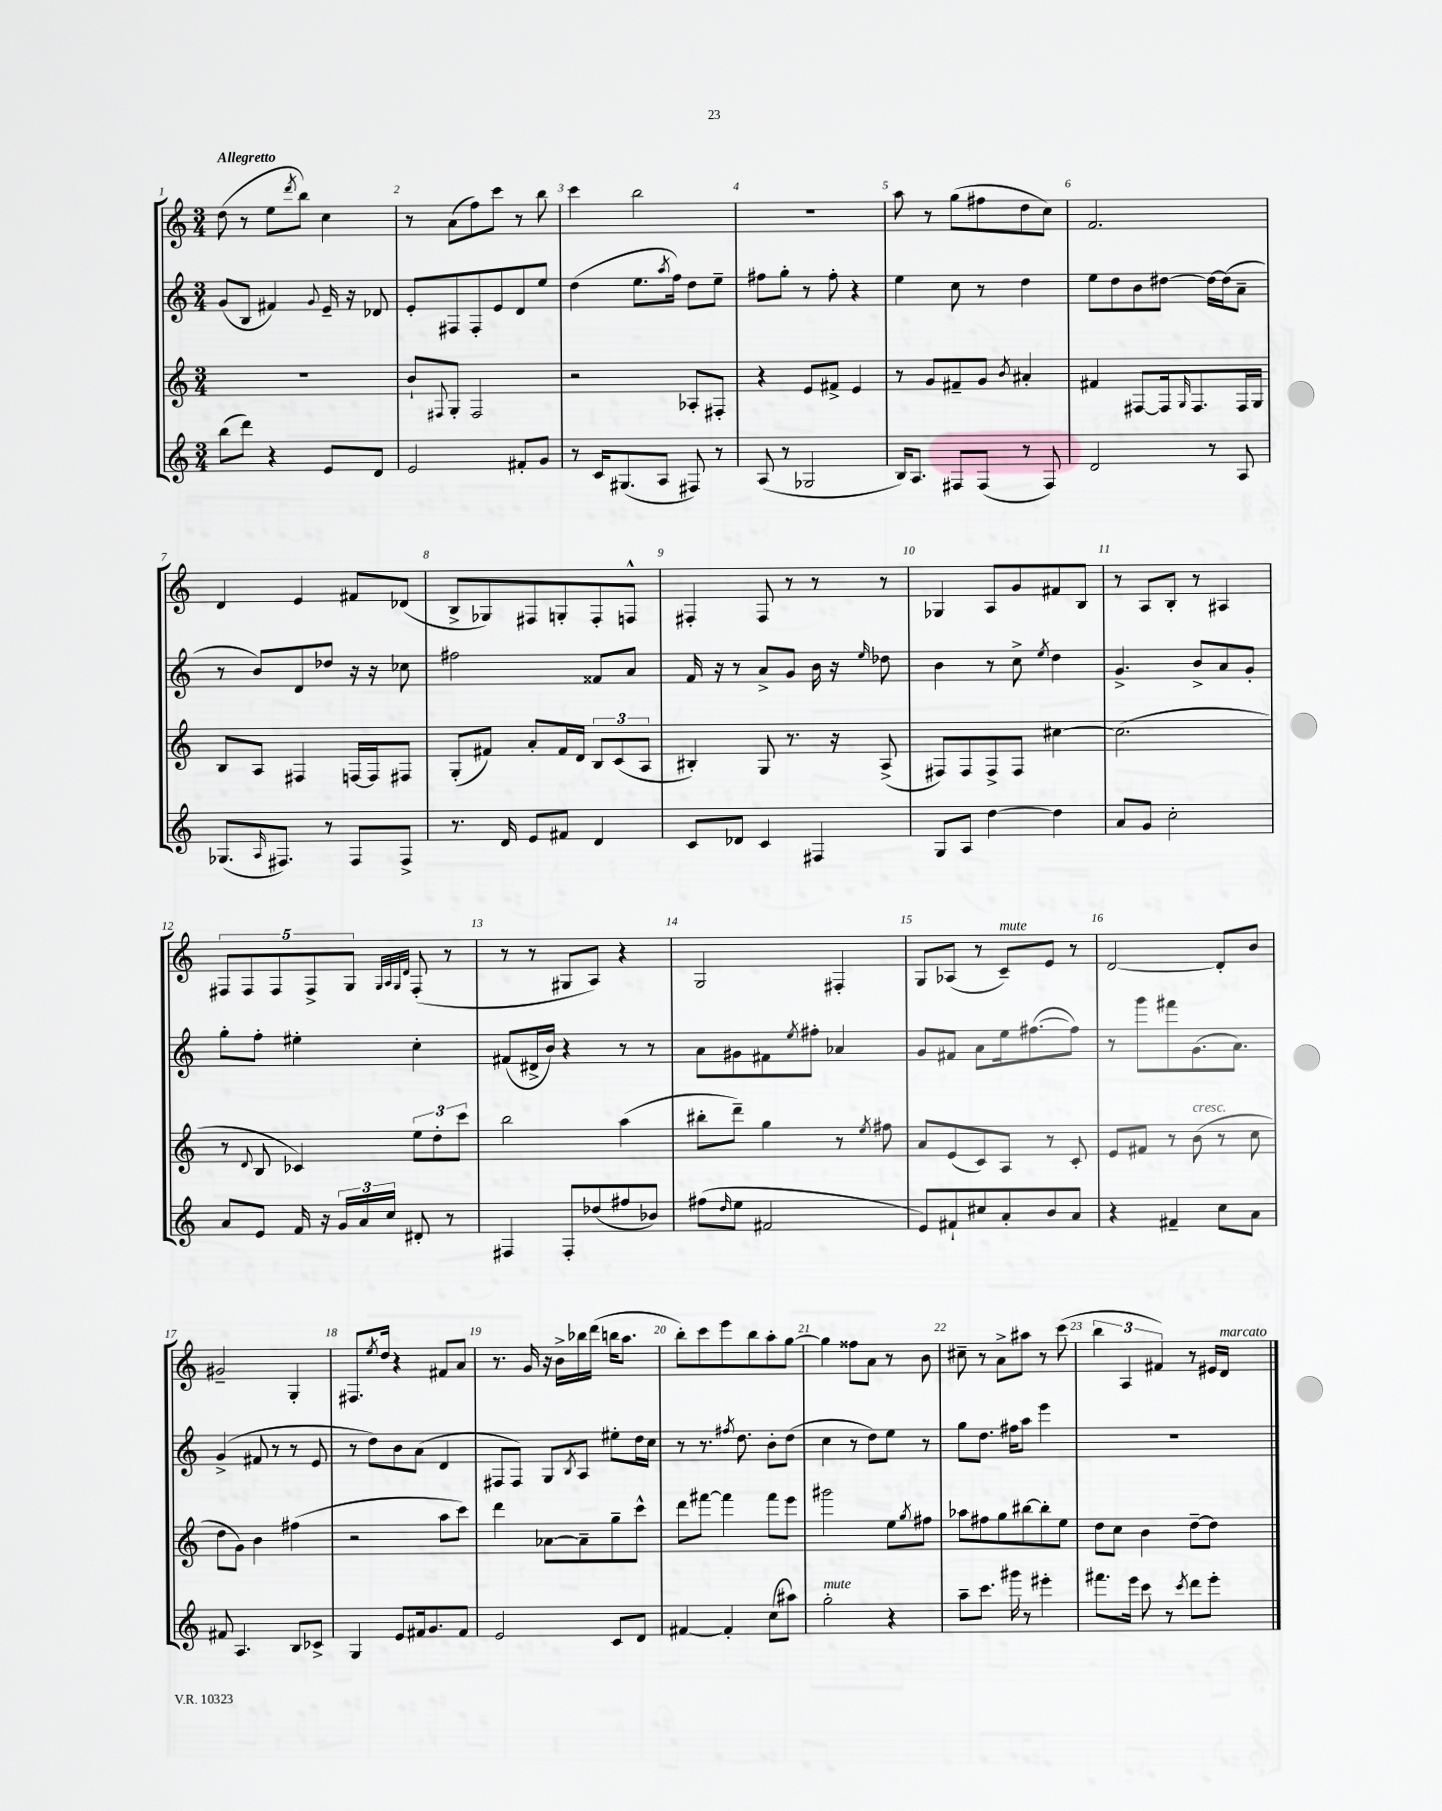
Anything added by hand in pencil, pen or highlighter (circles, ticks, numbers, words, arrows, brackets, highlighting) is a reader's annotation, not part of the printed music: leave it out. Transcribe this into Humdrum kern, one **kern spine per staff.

**kern	**kern	**kern	**kern
*part4	*part3	*part2	*part1
*staff4	*staff3	*staff2	*staff1
*clefG2	*clefG2	*clefG2	*clefG2
*k[]	*k[]	*k[]	*k[]
*M3/4	*M3/4	*M3/4	*M3/4
=1	=1	=1	=1
!	!	!	!LO:TX:a:B:t=Allegretto
(8bb\L	2.r	(8g/L	(8dd\
8ddd\J)	.	8B/J	8r
4r	.	4f#X/)	8ee\L
.	.	.	8qddd/
.	.	.	8bb\J)
.	.	8qqg/	.
8e/L	.	16e~/	4cc\
.	.	16r	.
8d/J	.	8d-X/	.
=2	=2	=2	=2
2e/	8b`/L	8e'/L	8r
.	8qqF#X/	.	.
.	8G'/J	8F#X/	(8a\L
.	2F#/	8F#'/	8ff\)
.	.	8e/	8ccc\J
8f#X'/L	.	8d/	8r
8g/J	.	8ee/J	8bb\
=3	=3	=3	=3
8r	2r	(4dd\	4ccc\
16c/KL	.	.	.
(8.G#X/	.	.	.
.	.	8.ee\L	2bb\
8A/J	.	.	.
.	.	8qaa/	.
.	.	16ff\Jk)	.
8F#X/)	8A-X'/L	8dd\L	.
8r	8F#X'/J	8ee~\J	.
=4	=4	=4	=4
(8A/	4r	8ff#X\L	2.r
8r	.	8gg'\J	.
2G-X/	8e/L	8r	.
.	8f#X^/J	8ff#'\	.
.	4e/	4r	.
=5	=5	=5	=5
16B/KL)	8r	4ee\	8aa\
8.A/J	.	.	.
.	8g/L	.	8r
8F#X/L	8f#X~/	8cc\	(8gg\L
(8F#/J	8g/J	8r	8ff#X\
.	8qb/	.	.
8r	4a#X'/	4dd\	8dd\
8F#/)	.	.	8cc\J)
=6	=6	=6	=6
2d/	4f#X/	8ee\L	2.f/
.	.	8dd\	.
.	[8F#X/L	8b\	.
.	16F#/k]	[8dd#X\J	.
.	16qqG/	.	.
.	8.F#/	.	.
8r	.	16dd#\LL_	.
.	.	(16dd#\J]	.
8A/	16F#/L	8a~\J	.
.	16G/JJ	.	.
!!LO:LB:g=z
=7	=7	=7	=7
(8.G-X/L	8B/L	8r	4d/
.	8A/J	8b/L)	.
16qqA/	.	.	.
8.F#X/J)	.	.	.
.	4F#X/	8d/	4e/
8r	.	8dd-X/J	.
8F#/L	[16Fn/LL	16r	8f#X/L
.	16F/J]	16r	.
8F#^/J	8F#X/J	8cc-X\	(8d-X/J
=8	=8	=8	=8
8.r	(8G'/L	2ff#X\	8B^/L
.	8f#X/J)	.	8G-X/)
16d/	.	.	.
8e/L	8a'/L	.	8F#X/
8f#X/J	16f#/L	.	8Gn'/
.	16d/JJ	.	.
4d/	12B/L	8f##X/L	8F#'/
.	(12c/	.	.
.	.	8a/J	8Fn^^/J
.	12A/J	.	.
=9	=9	=9	=9
8c/L	4B#X'/)	16f/	4F#X'/
.	.	16r	.
8d-X/J	.	8r	.
4c/	8G/	8a^/L	8F#/
.	8.r	8g/J	8r
4F#X/	.	16b\	8r
.	16r	16r	.
.	.	16qqee/	.
.	(8A^/	8dd-X\	8r
=10	=10	=10	=10
8G/L	8F#X/L)	4b\	4G-X/
8A/J	8F#/	.	.
[4dd\	8F#^/	8r	8A/L
.	8F#/J	8cc^\	8g/
.	.	8qee/	.
4dd\]	[4cc#X\	4dd\	8f#X/
.	.	.	8B/J
=11	=11	=11	=11
8a/L	(2.cc#\]	4.g^/	8r
8g/J	.	.	8A/L
2cc'\	.	.	8B'/J
.	.	8b^/L	8r
.	.	8a/	4A#X/
.	.	8g'/J	.
!!LO:LB:g=z
=12	=12	=12	=12
8a/L	8r	8gg'\L	10F#X/L
.	.	.	10F#/
.	8qqd/	.	.
8e/J	8B/	8ff'\J	.
.	.	.	10F#/
16f/	4c-X/)	4ee#X'\	.
.	.	.	10F#^/
16r	.	.	.
24g/LL	.	.	.
.	.	.	10G/J
24a/	.	.	.
24cc/JJ	.	.	.
.	.	.	32qqG/LLL
.	.	.	32qqA/
.	.	.	32qqG/
.	.	.	32qqd/JJJ
8d#X'/	12ee\L	4cc'\	(8F#'/
.	12dd'\	.	.
8r	.	.	8r
.	12ccc\J	.	.
=13	=13	=13	=13
4F#X/	2bb\	(8f#X/L	8r
.	.	16d#X^/L	8r
.	.	16b/JJ)	.
8F#'/L	.	4r	8G#X/L
(8dd-X/	.	.	8A/J)
8ff#X/	(4aa\	8r	4r
8b-X/J)	.	8r	.
=14	=14	=14	=14
(8ff#X\L	8bb#X'\L	8a\L	2G/
16qqdd/	.	.	.
8ee\J	8ddd~\J)	8g#X\	.
2f#X/	4gg\	8f#X\	.
.	.	8qee/	.
.	.	8ff#X'\J	.
.	8r	4a-X/	4F#X'/
.	8qee/	.	.
.	8ff#X\	.	.
=15	=15	=15	=15
8e/L)	8a/L	8g/L	8G/L
8f#X`/	(8e/	8f#X/J	(8A-X/J
8cc#X/	8c/)	8a\L	8r
!	!	!	!LO:TX:a:i:t=mute
8a'/	8A/J	16ee\k	8c~/L)
.	.	([8.ff#X\	.
8b/	8r	.	8e/J
8a/J	8c'/	8ff#\J])	8r
=16	=16	=16	=16
4r	8e/L	8r	[2d/
.	8f#X/J	8ggg\L	.
4f#X~/	8r	8fff#X\	.
!	!LO:TX:a:i:t=cresc.	!	!
.	(8b\	(8.g\	.
8cc\L	8r	.	8d'/L]
.	.	8.a\J)	.
8a\J	8cc\	.	8b/J
!!LO:LB:g=z
=17	=17	=17	=17
8f#X/	8dd\L	(4g^/	2g#X~/
4.A/	8g\J)	.	.
.	4b\	8f#X/	.
.	.	8r	.
8B/L	(4ff#X\	8r	4G'/
8c-X^/J	.	8e/	.
=18	=18	=18	=18
4G/	2r	8r	8.F#X/L
.	.	8dd\L)	.
.	.	.	8qee/
.	.	.	16dd/Jk
8e/L	.	8b\	4r
16f#X/k	.	(8a\J	.
8.g/	.	.	.
.	8aa\L	4d/	8f#X/L
8f#/J	8ccc\J)	.	8a/J
=19	=19	=19	=19
2e/	4ddd\	8F#X/L	8.r
.	.	8F#/J)	.
.	.	.	16g/
.	[8a-X\L	8G/L	16r
.	.	.	16b^\LL
.	.	8qB/	.
.	8a-~\]	8A/J	16bb-X\
.	.	.	(16ddd\JJ
8c/L	8gg~\	8ee#X'\L	16bbn\KL
.	.	.	8.aa\J
8d/J	8ccc^^\J	16dd\L	.
.	.	16cc\JJ	.
=20	=20	=20	=20
[4f#X/	8ddd\L	8r	8bb'\L)
.	[8fff#X\J	8.r	8ccc\
4f#'/]	4fff#\]	.	8eee\
.	.	8qff#X/	.
.	.	8.dd\	.
.	.	.	8bb\
(8cc\L	8fff#\L	8b'\L	8aa'\
8aa#X\J)	8eee\J	(8dd\J	[8gg\J
=21	=21	=21	=21
!LO:TX:a:i:t=mute	!	!	!
2gg'\	2ggg#X\	4cc\	4gg\]
.	.	8r	8ff##X\L
.	.	8dd\L)	8a\J
4r	8ee\L	8ee\J	8r
.	8qgg/	.	.
.	8ff#X\J	8r	8b\
=22	=22	=22	=22
8aa~\L	8aa-X\L	8gg\L	8cc#X~\
8.ccc\J	8ff#X\	8.dd\J	8r
.	8gg\	.	8a^\L
16ggg#X\	.	16ff#X\KL	.
8r	[8bb#X\	8aa\J	8aa#X\J
4eee#X'\	8bb#'\]	4eee\	8r
.	8ee\J	.	(8ccc\
=23	=23	=23	=23
8.fff#X\L	8dd\L	2.r	6bb\
.	8cc\J	.	.
.	.	.	6A/
16eee\Jk	.	.	.
8ccc\	4b\	.	.
.	.	.	6f#X/)
8r	.	.	.
8qccc/	.	.	.
8ddd\L	[8dd~\L	.	8r
8eee'\J	8dd\J]	.	16e#X/LL
!	!	!	!LO:TX:a:i:t=marcato
.	.	.	16d/JJ
==	==	==	==
*-	*-	*-	*-
